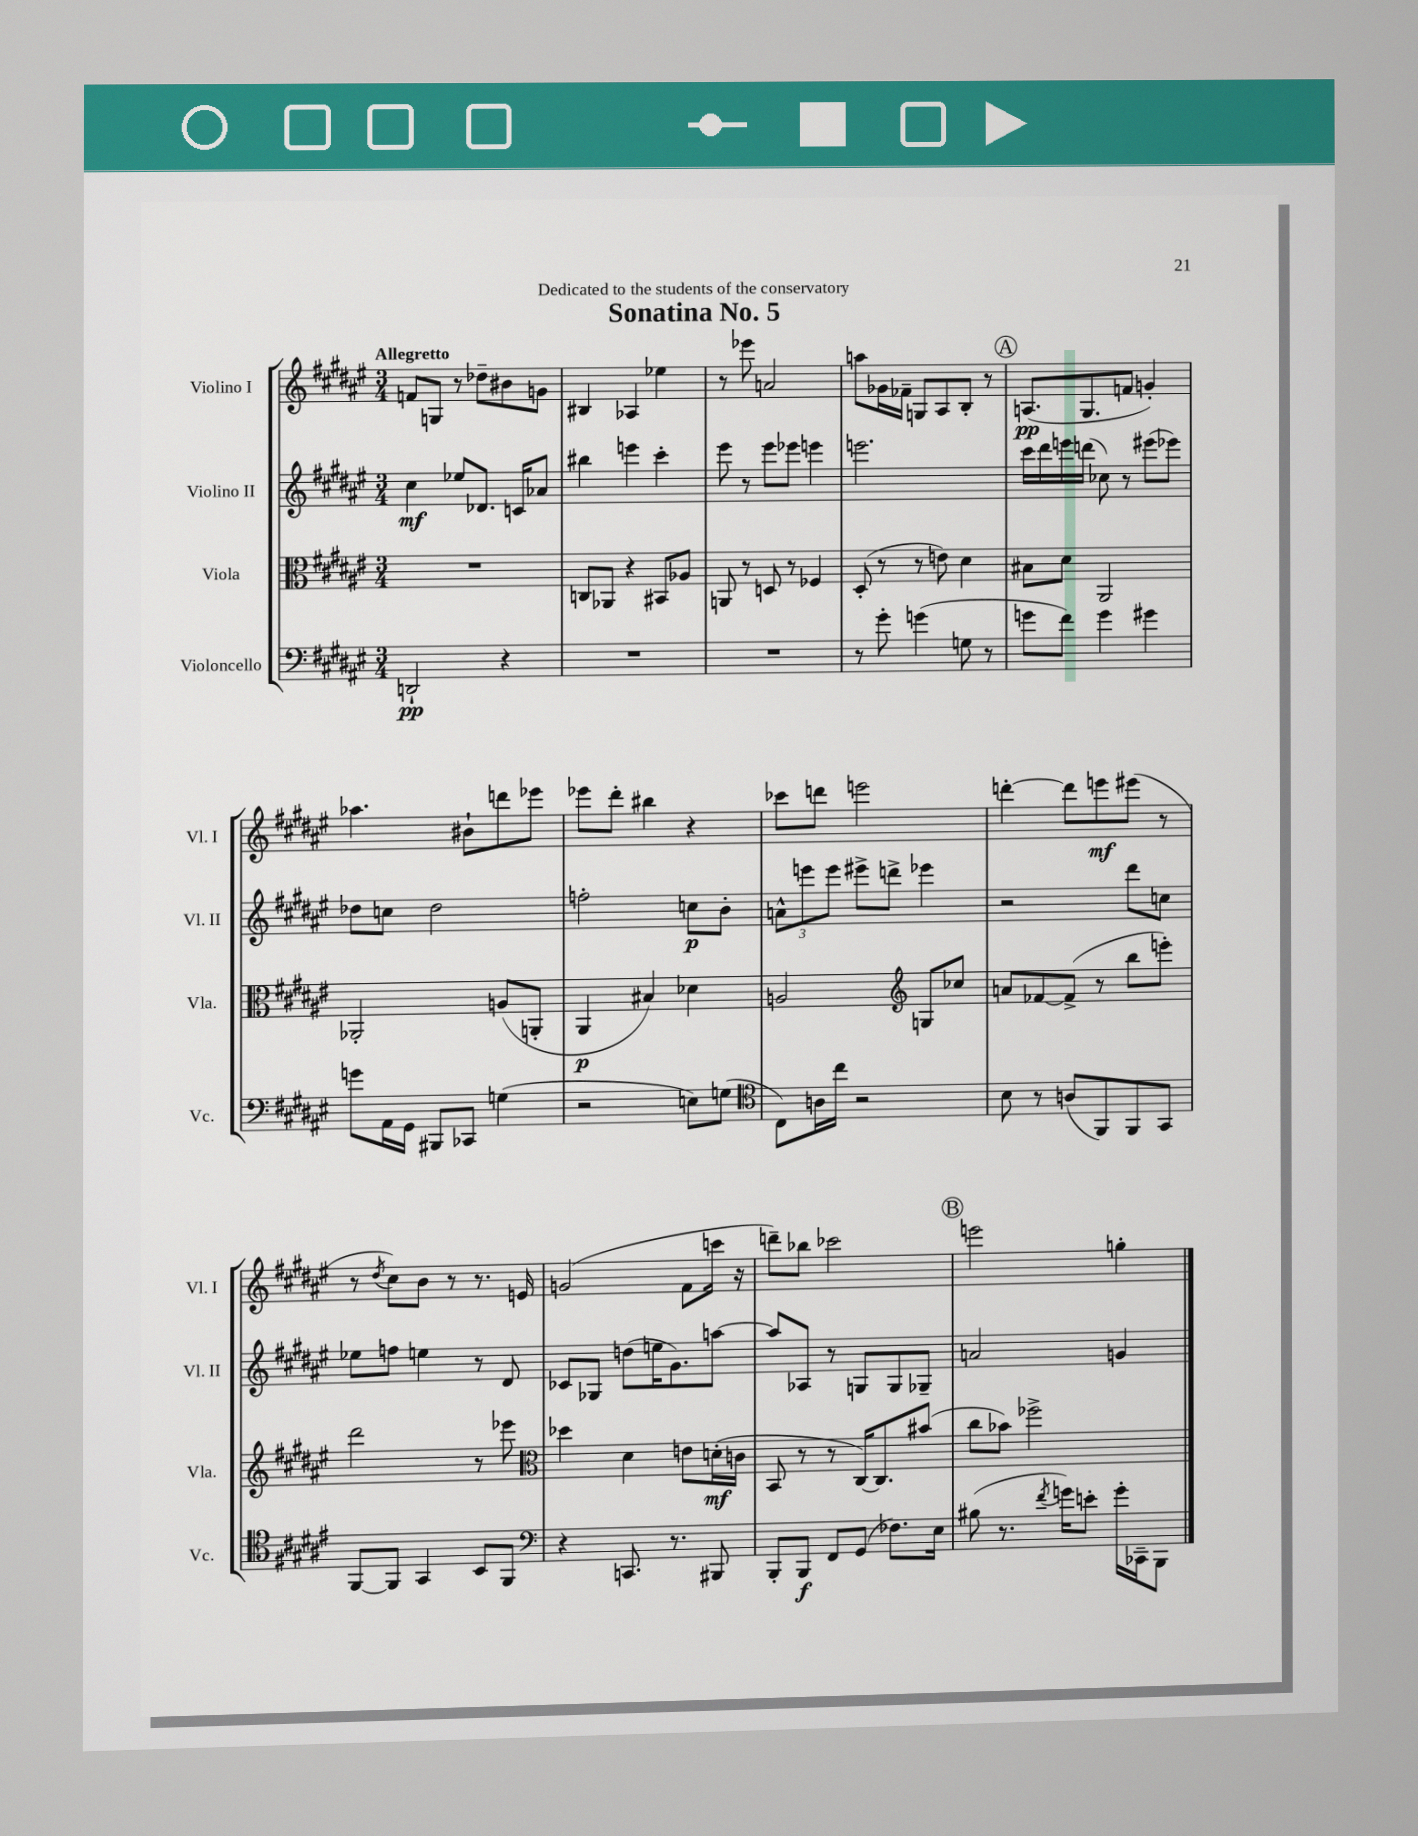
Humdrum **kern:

**kern	**kern	**kern	**kern
*staff4	*staff3	*staff2	*staff1
*clefF4	*clefC3	*clefG2	*clefG2
*k[f#c#g#d#a#e#]	*k[f#c#g#d#a#e#]	*k[f#c#g#d#a#e#]	*k[f#c#g#d#a#e#]
*M3/4	*M3/4	*M3/4	*M3/4
2DD`	2.r	4cc#	8f
.	.	.	8G
.	.	8ee-	8r
.	.	8.d-	8dd-~
4r	.	.	8b#
.	.	16c	.
.	.	8a-	8g
=	=	=	=
2.r	8C	4bb#	4B#
.	8AA-	.	.
.	4r	4eee	4A-
.	8BB#	4ccc#'	4ee-
.	8A-	.	.
=	=	=	=
2.r	8AA	8eee#	8r
.	8r	8r	8eee-
.	8D	8eee#	2a
.	8r	8eee-	.
.	4F-	4eee	.
=	=	=	=
8r	(8D#'	2.eee	8aa
8g#'	8r	.	16g-
.	.	.	16f-~
(4g	8r	.	8G
.	8e)	.	8A#
8G	4d#	.	8B'
8r	.	.	8r
=	=	=	=
8g	8B#	16ccc#	(8.A
.	.	16ddd#	.
8f#)	8d#	16eee	.
.	.	(16ddd	8.G#
4g	2AA#	8cc-)	.
.	.	8r	8f
4g#	.	(8eee#	4g')
.	.	8eee-)	.
=	=	=	=
8g	2AA-'	8dd-	4.aa-
16AA#	.	8cc	.
16GG#	.	.	.
8BBB#	.	2dd-	.
8CC-	.	.	8b#`
(4G	(8A	.	8ddd
.	8AA'	.	8eee-
=	=	=	=
2r	4AA#	2ff'	8eee-
.	.	.	8ddd#'
.	4B#)	.	4bb#
8E)	4d-	8cc	4r
(8G	.	8b'	.
=	=	=	=
*clefC4	*	*	*
8C#)	2A	12a^^	8ccc-
.	.	12eee	.
16A	.	.	8ddd
.	.	12eee	.
16cc#	.	.	.
2r	.	8eee#^	2eee
.	.	8ddd^	.
*	*clefG2	*	*
.	8G	4eee-	.
.	8cc-	.	.
=	=	=	=
8B	8a	2r	[4ddd'
8r	[8f-	.	.
(8A	(8f-^]	.	8ddd]
8FF#)	8r	.	8eee
8FF#	8bb	8ddd#	(8eee#
8GG#	8eee')	8cc	8r
=	=	=	=
[8FF#	2ddd#	8ee-	8r
.	.	.	8qdd#
8FF#]	.	8ff	8cc#)
4GG#	.	4ee	8b
.	.	.	8r
8BB	8r	8r	8.r
8FF#	8eee-	8d#	.
.	.	.	16e
=	=	=	=
*clefF4	*clefC3	*	*
4r	4dd-	8c-	(2g
.	.	8G-	.
8.CC	4d#	(8dd	.
.	.	16ee	.
8.r	.	8.g#)	.
.	8e	.	8f#
8BBB#	(16d'	[8aa	16ccc
.	16c	.	16r
=	=	=	=
8BBB'	8BB	8aa]	8ddd~)
8BBB	8r	8A-	8bb-
8FF#	8r	8r	2ccc-
(8GG#	[16C#)	8G	.
.	8.C#]	.	.
8.F-)	.	8G	.
.	(8b#	8G-~	.
16E#	.	.	.
=	=	=	=
(8B#	8cc#	2a	2eee
8.r	8b-)	.	.
.	2ff-^	.	.
8qf#	.	.	.
16g)	.	.	.
8e'	.	.	.
16g'	.	4g	4gg'
16CC-~	.	.	.
8BBB	.	.	.
==	==	==	==
*-	*-	*-	*-
